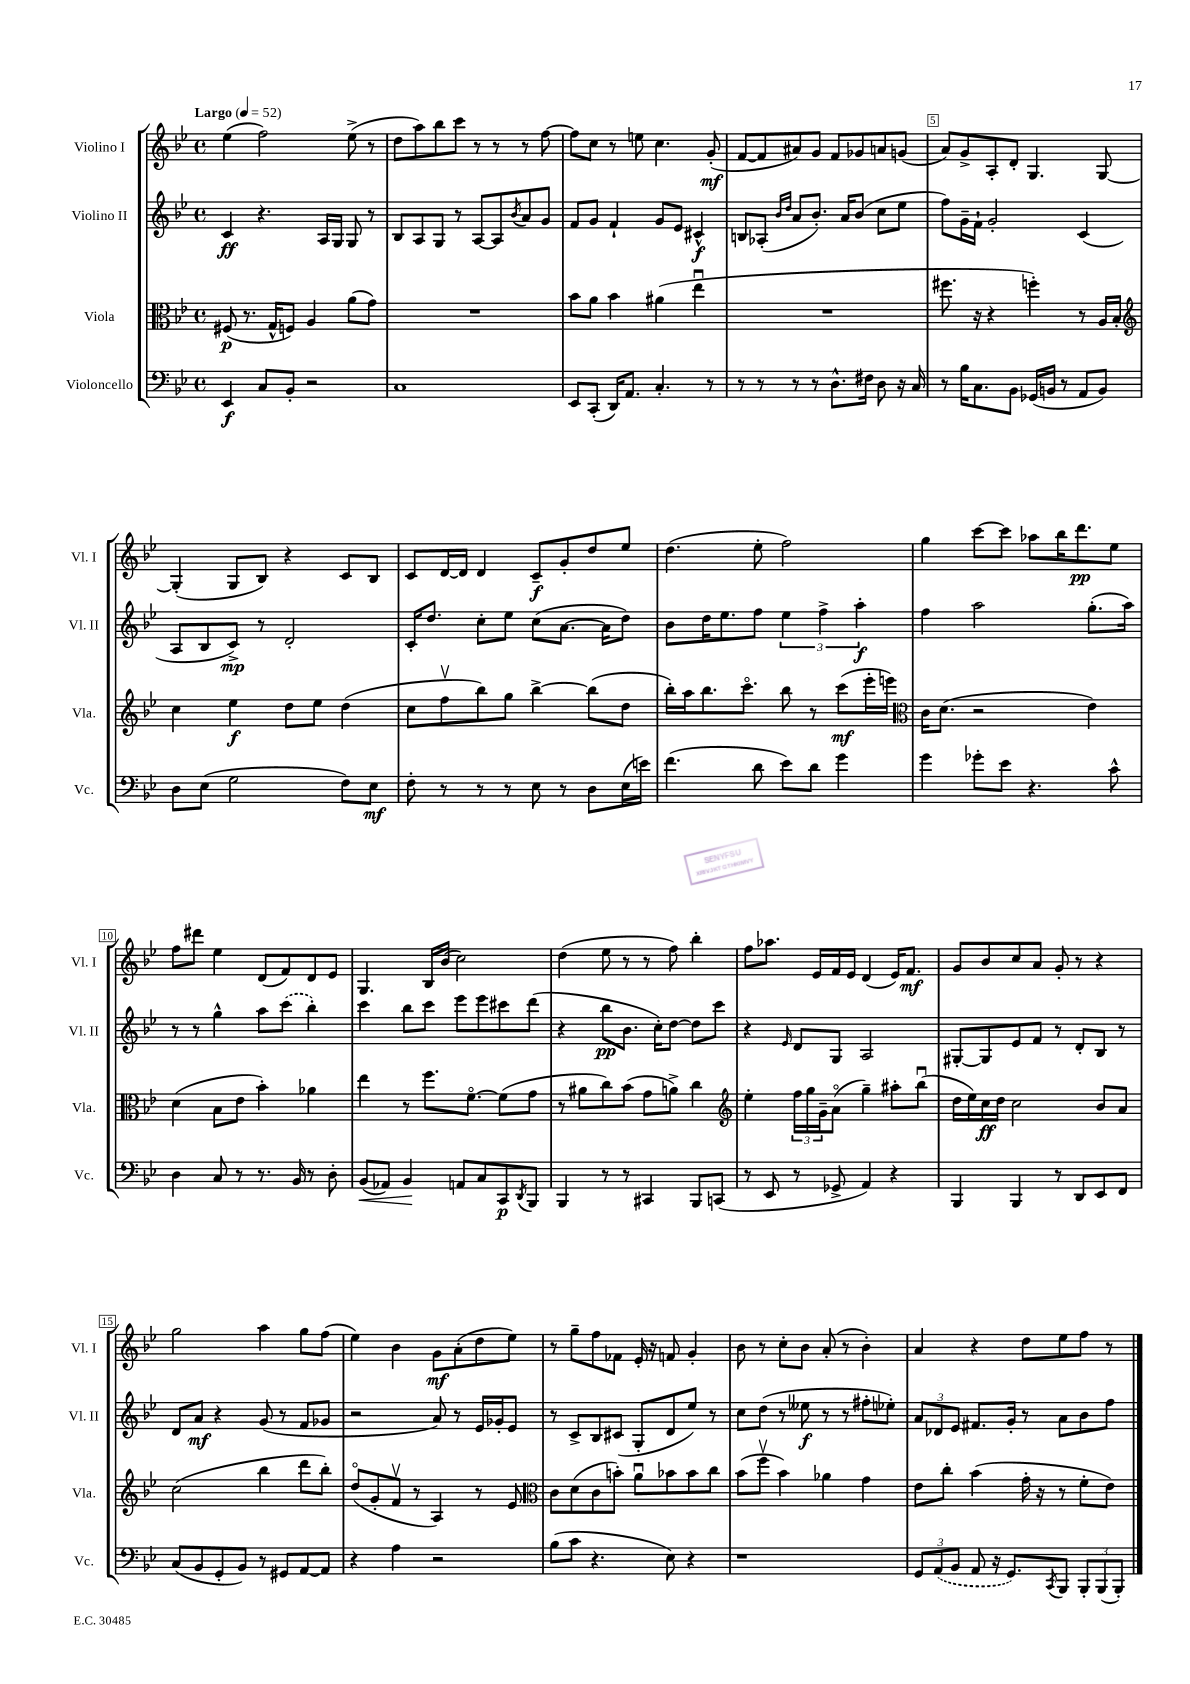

**kern	**kern	**kern	**kern
*staff4	*staff3	*staff2	*staff1
*clefF4	*clefC3	*clefG2	*clefG2
*k[b-e-]	*k[b-e-]	*k[b-e-]	*k[b-e-]
*M4/4	*M4/4	*M4/4	*M4/4
*met(c)	*met(c)	*met(c)	*met(c)
*MM52	*MM52	*MM52	*MM52
4EE-	(8F#	4c	(4ee-
.	8.r	.	.
8C	.	4.r	2ff)
.	16G^^	.	.
8BB-'	8F)	.	.
2r	4A	.	.
.	.	16A	.
.	.	16G	.
.	(8a	8G	(8ee-^
.	8g)	8r	8r
=	=	=	=
1C	1r	8B-	8dd
.	.	8A	8aa)
.	.	8G	8bb-
.	.	8r	8ccc
.	.	[8A	8r
.	.	8A]	8r
.	.	8qb-	.
.	.	8a	8r
.	.	8g	[8ff
=	=	=	=
8EE-	8b-	8f	8ff]
(8CC'	8a	8g	8cc
16DD)	4b-	4f`	8r
8.AA	.	.	.
.	.	.	8ee
4.C'	(4a#	8g	4.cc
.	.	8e-	.
.	4ee-u	4c#^^	.
8r	.	.	(8g'
=	=	=	=
8r	1r	8B	[8f
8r	.	(8A-'	8f]
.	.	16qqb-	.
.	.	16qqdd	.
8r	.	8a	8a#)
8r	.	8.b-')	8g
8.D^^	.	.	8f
.	.	16a	.
.	.	(8b-	8g-
16F#	.	.	.
8D	.	8cc	8a
16r	.	8ee-	(8g
16C	.	.	.
=	=	=	=
8r	8.ff#	8ff)	8a)
16B-	.	16g~	8g^
8.C	16r	16f`	.
.	4r	2g'	8A'
8BB-	.	.	8d'
(16GG-	4ff')	.	4.G
16BB	.	.	.
8r	.	.	.
8AA	8r	(4c	.
8BB)	16A	.	[8G
.	16B-'	.	.
=	=	=	=
*	*clefG2	*	*
8D	4cc	8A	(4G']
(8E-	.	8B-	.
2G	4ee-	8c^)	8G
.	.	8r	8B-)
.	8dd	2d'	4r
.	8ee-	.	.
8F)	(4dd	.	8c
8E-	.	.	8B-
=	=	=	=
8F'	8cc	16c'	8c
.	.	8.dd	.
8r	8ffv	.	[16d
.	.	.	16d]
8r	8bb-)	8cc'	4d
8r	8gg	8ee-	.
8E-	[4bb-^	(8cc	8c~
8r	.	[8.a	8g'
8D	(8bb-]	.	8dd
.	.	16a]	.
(16E-	8dd	8dd)	8ee-
16e)	.	.	.
=	=	=	=
(4.f	16bb-')	8b-	(4.dd
.	16aa	.	.
.	8.bb-	16dd	.
.	.	8.ee-	.
.	8.ccco	.	.
8d	.	8ff	8ee-'
8e-)	8bb-	6ee-	2ff)
8d	8r	.	.
.	.	6ff^	.
4g	(8ccc	.	.
.	.	6aa'	.
.	16eee-'	.	.
.	16eee)	.	.
=	=	=	=
*	*clefC3	*	*
4g	16c	4ff	4gg
.	(8.d	.	.
8g-'	2r	2aa	[8ccc
8e-	.	.	8ccc]
4.r	.	.	8aa-
.	.	.	16bb-
.	.	.	8.ddd
.	4e-)	(8.gg'	.
8c^^	.	.	8ee-
.	.	16aa)	.
=	=	=	=
4D	(4d	8r	8ff
.	.	8r	8ddd#
8C	8B-	4gg^^	4ee-
8r	8e-	.	.
8.r	4b-')	8aa	(8d
.	.	(8ccc	8f)
16BB-	.	.	.
8r	4a-	4bb-')	8d
8D'	.	.	8e-
=	=	=	=
(8BB-	4ee-	4ccc	4.G
8AA-)	.	.	.
4BB-	8r	8bb-	.
.	8.ff	8ccc	16B-
.	.	.	(16b-
8AA	.	8eee-	2cc)
.	[8.fo	.	.
8C	.	8eee-	.
8CC	(8f]	8ccc#	.
8qDD	.	.	.
8BBB-	8g	(8ddd	.
=	=	=	=
4BBB-	8r	4r	(4dd
.	8a#	.	.
8r	8cc)	8bb-	8ee-
8r	(8b-	8.b-	8r
4CC#	8g	.	8r
.	.	16cc')	.
.	8a^)	[8dd	8ff)
8BBB-	4cc	8dd]	4bb-'
(8CC	.	8ccc	.
=	=	=	=
*	*clefG2	*	*
8r	4ee-'	4r	8ff
8EE-	.	.	8.aa-
.	.	16qqe-	.
8r	24ff	8d	.
.	24gg	.	.
.	.	.	16e-
.	24g~	.	.
8GG-^	(8ao	8G	16f
.	.	.	16e-
4AA)	4gg~)	2A	(4d
4r	8aa#'	.	16e-)
.	.	.	8.f
.	(8bb-u	.	.
=	=	=	=
4BBB-	16dd	[8G#'	8g
.	16ee-)	.	.
.	16cc	8G#]	8b-
.	16dd	.	.
4BBB-	2cc	8e-	8cc
.	.	8f	8a
8r	.	8r	8g'
8DD	.	8d'	8r
8EE-	8b-	8B-	4r
8FF	8a	8r	.
=	=	=	=
(8C	(2cc	8d	2gg
8BB-	.	8a	.
8GG'	.	4r	.
8BB-)	.	.	.
8r	4bb-	(8g	4aa
8GG#	.	8r	.
[8AA	8ddd	8f	8gg
8AA]	8bb-')	8g-	(8ff
=	=	=	=
4r	(8ddo	2r	4ee-)
.	8g'	.	.
4A	8fv	.	4b-
.	8r	.	.
2r	4A)	8a)	8g
.	.	8r	(8a'
.	8r	16e-	8dd
.	.	16g-'	.
.	8e-	8e-	8ee-)
=	=	=	=
*	*clefC3	*	*
(8B-	8c	8r	8r
8c	(8d	8c^	8gg~
4.r	8c	8B-	8ff
.	8b')	(8c#	8f-
.	8au	8G'	16e-'
.	.	.	16r
8E-)	8b-	8d	8f
4r	8b-	8ee-)	4g'
.	8cc	8r	.
=	=	=	=
1r	(8b-	8cc	8b-
.	8ffv	(8dd	8r
.	4b-)	8r	8cc'
.	.	8ee--	8b-
.	4a-	8r	(8a'
.	.	8r	8r
.	4g	8ff#'	4b-')
.	.	8ee-')	.
=	=	=	=
12GG	8e-	12a	4a
(12AA	.	12d-	.
.	8cc'	.	.
12BB-	.	12e-	.
8AA	(4b-	8.f#	4r
16r	.	.	.
8.GG)	.	16g'	.
.	16g'	8r	8dd
.	16r	.	.
8qCC	.	.	.
8BBB-	8r	8a	8ee-
12BBB-'	8f'	8b-	8ff
(12BBB-	.	.	.
.	8e-)	8ff	8r
12BBB-')	.	.	.
==	==	==	==
*-	*-	*-	*-
